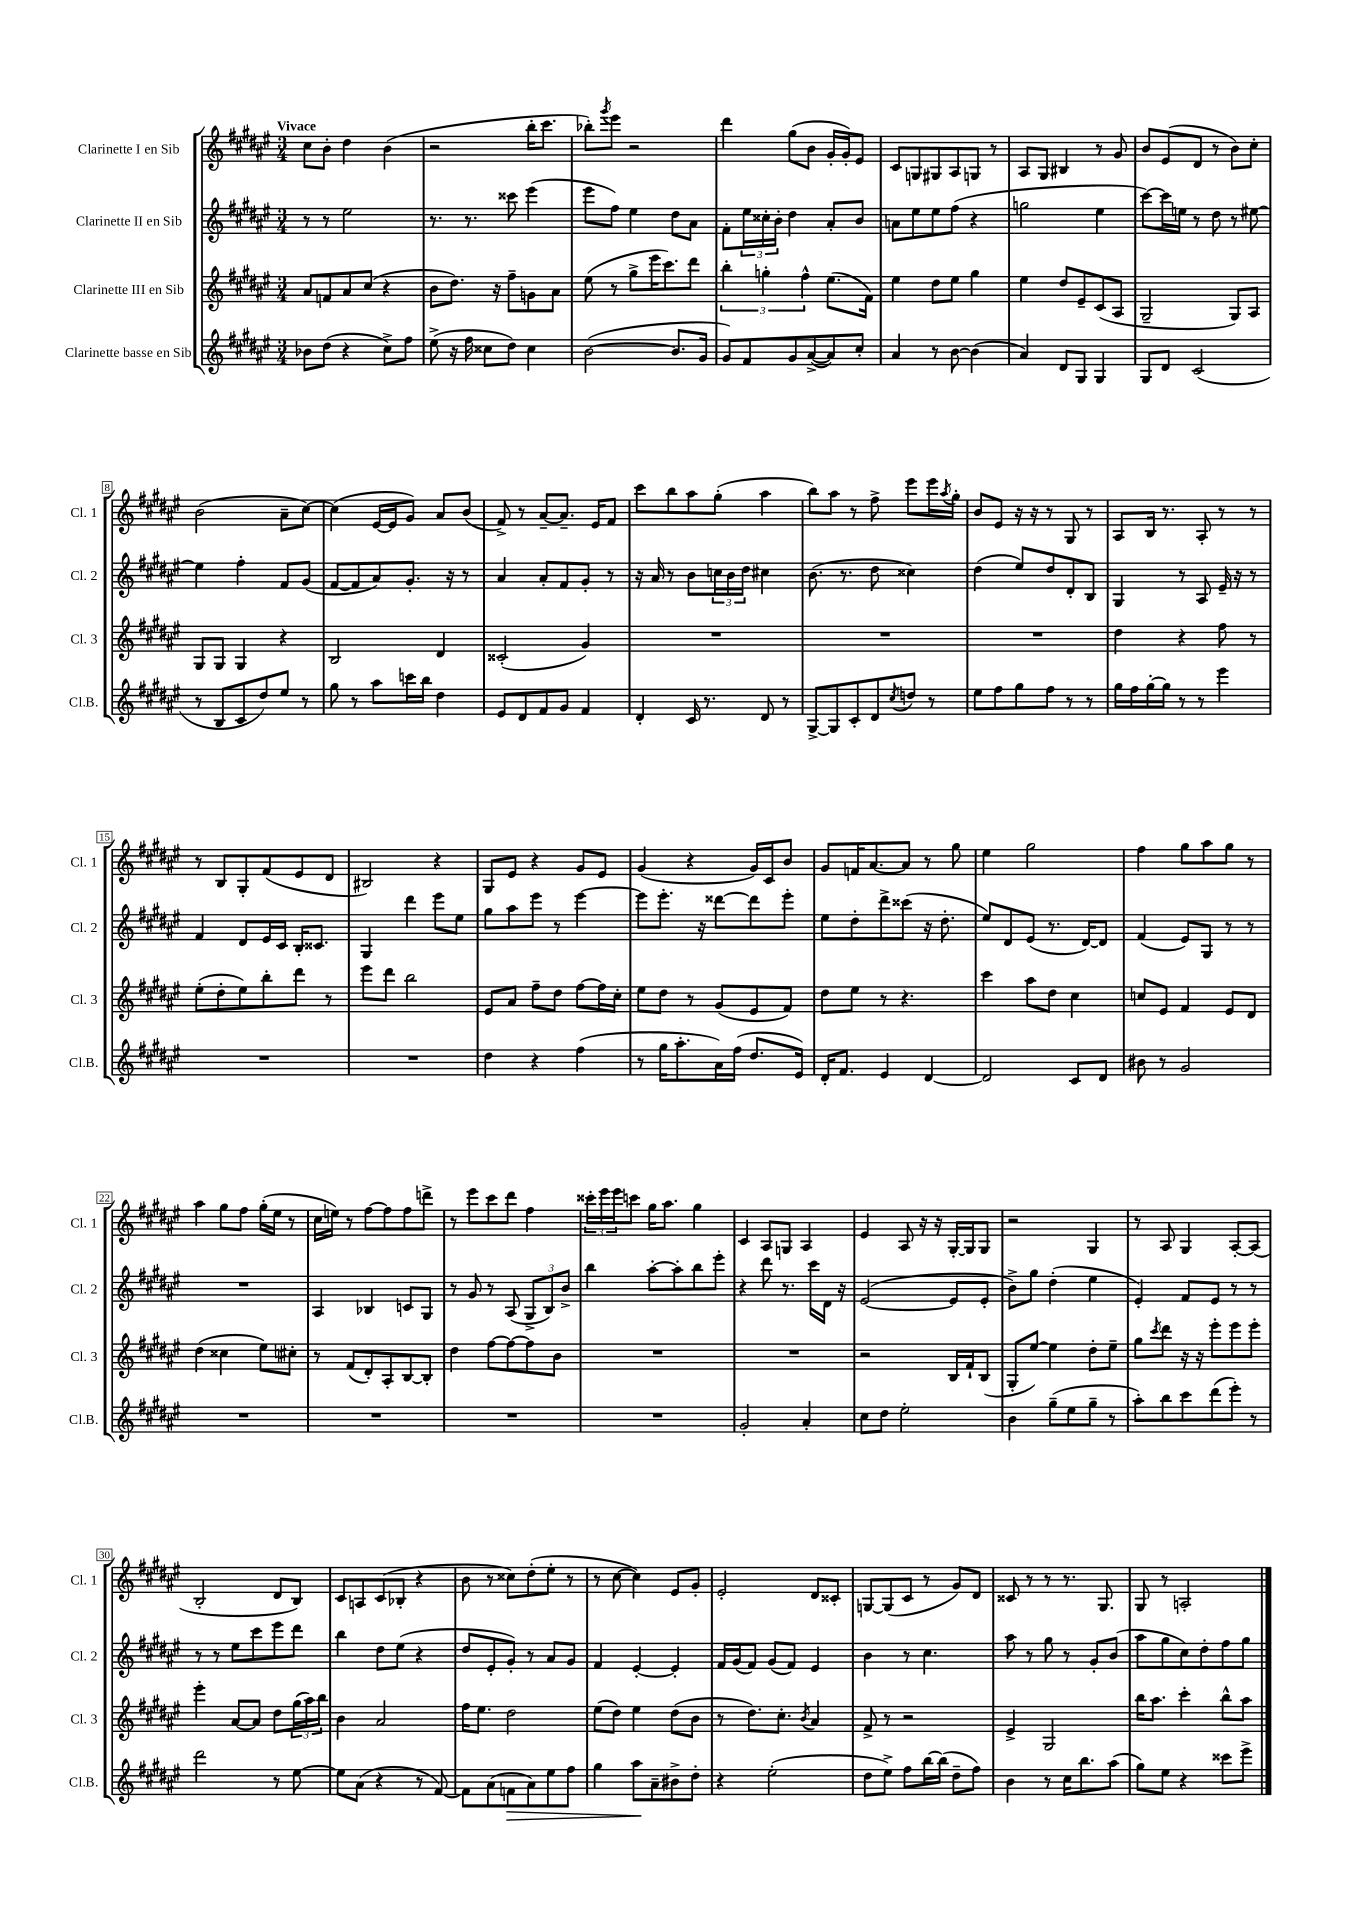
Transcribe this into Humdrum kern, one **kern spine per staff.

**kern	**kern	**kern	**kern
*staff4	*staff3	*staff2	*staff1
*clefG2	*clefG2	*clefG2	*clefG2
*k[f#c#g#d#a#e#]	*k[f#c#g#d#a#e#]	*k[f#c#g#d#a#e#]	*k[f#c#g#d#a#e#]
*M3/4	*M3/4	*M3/4	*M3/4
8b-	8a#	8r	8cc#
(8dd#	8f	8r	8b'
4r	8a#	2ee#	4dd#
.	(8cc#	.	.
8cc#^)	4r	.	(4b
8ff#	.	.	.
=	=	=	=
(8ee#^	8b	8.r	2r
16r	8.dd#)	.	.
16ff#	.	8.r	.
8cc##	.	.	.
.	16r	.	.
8dd#)	8ff#~	8ccc##	.
4cc##	8g	(4eee#	16bb'
.	.	.	8.ccc#
.	8a#	.	.
=	=	=	=
([2b	(8ee#	8eee#	8bb-')
.	.	.	8qggg#
.	8r	8ff#)	8eee#
.	8gg#^	4ee#	2r
.	16eee#	.	.
.	8.ccc#)	.	.
8.b]	.	8dd#	.
.	8ddd#	8a#	.
16g#	.	.	.
=	=	=	=
8g#)	6bb'	8f#'	4ddd#
8f#	.	24ee#	.
.	6gg'	24cc##'	.
.	.	24b'	.
8g#	.	4dd#	(8gg#
.	6ff#^^	.	.
([8a#^	.	.	8b
8a#])	(8.ee#	8a#'	16g#'
.	.	.	16g#')
8cc#'	.	8b	8e#
.	16f#)	.	.
=	=	=	=
4a#	4ee#	8a	8c#
.	.	8ee#	8G
8r	8dd#	8ee#	8G#
[8b	8ee#	(8ff#	8A#
(4b]	4gg#	4r	8G
.	.	.	8r
=	=	=	=
4a#)	4ee#	2gg	8A#
.	.	.	8G#
8d#	8dd#	.	4B#
8G#	8e#~	.	.
4G#	(8c#	4ee#	8r
.	8A#	.	8g#
=	=	=	=
8G#	2G#~	[8ccc#)	8b
8d#	.	16ccc#]	(8e#
.	.	16ee	.
(2c#	.	8r	8d#
.	.	8dd#	8r
.	8G#)	8r	8b)
.	8A#	[8ee#	8cc#'
=	=	=	=
8r	8G#	4ee#]	(2b
8B	8G#	.	.
8c#	4G#	4ff#'	.
8dd#)	.	.	.
8ee#	4r	8f#	8a#~
8r	.	(8g#	[8cc#)
=	=	=	=
8gg#	2B	[8f#	(4cc#]
8r	.	8f#]	.
8aa#	.	8a#)	[16e#
.	.	.	16e#]
16ccc	.	8.g#'	8g#)
16bb	.	.	.
4dd#	4d#	.	8a#
.	.	16r	.
.	.	8r	(8b
=	=	=	=
8e#	(2c##'	4a#	8f#^)
8d#	.	.	8r
8f#	.	8a#'	[8a#~
8g#	.	8f#	8.a#~]
4f#	4g#)	8g#'	.
.	.	.	16e#
.	.	8r	8f#
=	=	=	=
4d#'	2.r	16r	8ccc#
.	.	16a#	.
.	.	8r	8bb
16c#	.	8b	8aa#
8.r	.	.	.
.	.	24cc	(8gg#'
.	.	24b	.
.	.	24dd#	.
8d#	.	4cc#	4aa#
8r	.	.	.
=	=	=	=
[8G#^	2.r	(8.b	8bb)
8G#]	.	.	8aa#
.	.	8.r	.
8c#'	.	.	8r
8d#	.	8dd#	8ff#^
8qcc#	.	.	.
8dd	.	4cc##)	8eee#
8r	.	.	16eee#
.	.	.	8qaa#
.	.	.	16gg#'
=	=	=	=
8ee#	2.r	(4dd#	8b
8ff#	.	.	8e#
8gg#	.	8ee#)	16r
.	.	.	16r
8ff#	.	8dd#	8r
8r	.	8d#'	8G#
8r	.	8B	8r
=	=	=	=
16gg#	4dd#	4G#	8A#
16ff#	.	.	.
[16gg#'	.	.	16B
16gg#]	.	.	8.r
8r	4r	8r	.
8r	.	8A#	8A#'
4eee#	8ff#	16e#~	8r
.	.	16r	.
.	8r	8r	8r
=	=	=	=
2.r	(8ee#'	4f#	8r
.	8dd#'	.	8B
.	8ee#)	8d#	8G#'
.	8bb'	16e#	(8f#
.	.	16c#	.
.	8ddd#	16B'	8e#
.	.	8.c##	.
.	8r	.	8d#
=	=	=	=
2.r	8eee#	4G#	2B#)
.	8ddd#	.	.
.	2bb	4ddd#	.
.	.	8eee#	4r
.	.	8ee#	.
=	=	=	=
4dd#	8e#	8gg#	8G#
.	8a#	8aa#	8e#
4r	8ff#~	8eee#	4r
.	8dd#	8r	.
(4ff#	[8ff#	[4eee#	8g#
.	16ff#]	.	8e#
.	16cc#'	.	.
=	=	=	=
8r	8ee#	8eee#]	(4g#
16gg#	8dd#	8.eee#'	.
8.aa#'	.	.	.
.	8r	.	4r
.	.	16r	.
16a#)	(8g#	[8ddd##	.
(16ff#	.	.	.
8.dd#	8e#	8ddd##]	16g#)
.	.	.	16c#
.	8f#)	8eee#'	8b
16e#)	.	.	.
=	=	=	=
16d#'	8dd#	8ee#	8g#
8.f#	.	.	.
.	8ee#	8dd#'	16f
.	.	.	[8.a#
4e#	8r	8ddd#^	.
.	4.r	(8ccc##	8a#]
[4d#	.	16r	8r
.	.	8.dd#'	.
.	.	.	8gg#
=	=	=	=
2d#]	4ccc#	8ee#)	4ee#
.	.	8d#	.
.	8aa#	(8e#	2gg#
.	8dd#	8.r	.
8c#	4cc#	.	.
.	.	[16d#)	.
8d#	.	8d#]	.
=	=	=	=
8b#	8cc	(4f#	4ff#
8r	8e#	.	.
2g#	4f#	8e#)	8gg#
.	.	8G#	8aa#
.	8e#	8r	8gg#
.	8d#	8r	8r
=	=	=	=
2.r	(4dd#	2.r	4aa#
.	4cc##	.	8gg#
.	.	.	8ff#
.	8ee#)	.	(16gg#'
.	.	.	16ee#
.	8cc#'	.	8r
=	=	=	=
2.r	8r	4A#	16cc#
.	.	.	16ee)
.	(8f#	.	8r
.	8d#')	4B-	[8ff#
.	8A#'	.	8ff#]
.	[8B	8c	8ff#
.	8B']	8G#	8ddd^
=	=	=	=
2.r	4dd#	8r	8r
.	.	8g#	8eee#
.	[8ff#	8r	8ccc#
.	8ff#_	(8A#	8ddd#
.	8ff#]	12G#^	4ff#
.	.	12B)	.
.	8b	.	.
.	.	12b^	.
=	=	=	=
2.r	2.r	4bb	24ccc##'
.	.	.	24eee#
.	.	.	24eee#
.	.	.	8ccc
.	.	[8aa#'	16gg#
.	.	.	8.aa#
.	.	8aa#']	.
.	.	8bb	4gg#
.	.	8eee#'	.
=	=	=	=
2g#'	2.r	4r	4c#
.	.	8ddd#	8A#
.	.	8.r	8G
4a#'	.	.	4A#
.	.	16ccc#	.
.	.	16d#	.
.	.	16r	.
=	=	=	=
8cc#	2r	([2e#	4e#
8dd#	.	.	.
2ee#'	.	.	8A#
.	.	.	16r
.	.	.	16r
.	16B	8e#]	[16G#'
.	16f#`	.	16G#]
.	(8B	8e#'	8G#
=	=	=	=
4b	8G#'	8b^)	2r
.	[8ee#)	8gg#	.
(8gg#~	4ee#]	(4dd#'	.
8ee#	.	.	.
8gg#~	8dd#'	4ee#	4G#
8r	8ee#~	.	.
=	=	=	=
8aa#')	8gg#	4e#')	8r
.	8qccc#	.	.
8bb	8ddd#	.	8A#
8ccc#	16r	8f#	4G#
.	16r	.	.
(8ddd#	8eee#'	8e#	.
8eee#')	8eee#	8r	[8A#'
8r	8eee#'	8r	(8A#]
=	=	=	=
2ddd#	4eee#'	8r	2B'
.	.	8r	.
.	[8a#	8ee#	.
.	8a#]	8ccc#	.
8r	8dd#	8eee#	8d#
[8ee#	(24gg#	8ddd#	8B)
.	24aa#)	.	.
.	24bb	.	.
=	=	=	=
8ee#]	4b	4bb	8c#
(8a#	.	.	8A
4r	2a#	8dd#	(8c#
.	.	(8ee#	8B-'
8r	.	4r	4r
[8f#)	.	.	.
=	=	=	=
8f#]	16ff#	8dd#	8b
.	8.ee#	.	.
(8a#	.	8e#'	8r
8f	2dd#	8g#')	8cc##)
8a#)	.	8r	(8dd#'
8ee#	.	8a#	8ee#'
8ff#	.	8g#	8r
=	=	=	=
4gg#	(8ee#	4f#	8r
.	8dd#)	.	[8cc#
8aa#	4ee#	[4e#'	4cc#])
8a#~	.	.	.
8b#^	(8dd#	4e#']	8e#
8dd#'	8b	.	8g#'
=	=	=	=
4r	8r	16f#	2e#'
.	.	(16g#	.
.	8.dd#)	8f#)	.
(2ee#'	.	(8g#	.
.	8.cc#'	.	.
.	.	8f#)	.
.	8qb	.	.
.	4a#	4e#	8d#
.	.	.	8c##'
=	=	=	=
8dd#	8f#^	4b	[8G
8ee#^)	8r	.	(8G]
8ff#	2r	8r	8c#
[16bb	.	4.cc#	8r
(16bb]	.	.	.
8dd#~	.	.	8g#)
8ff#)	.	.	8d#
=	=	=	=
4b	4e#^	8aa#	8c##
.	.	8r	8r
8r	2G#	8gg#	8r
16cc#	.	8r	8.r
8.bb	.	.	.
.	.	8g#'	.
.	.	.	8.G#
(8aa#	.	(8b	.
=	=	=	=
8gg#)	16bb	8aa#	8G#
.	8.aa#	.	.
8ee#	.	8gg#	8r
4r	4ccc#'	8cc#)	2A'
.	.	8dd#'	.
8ccc##	8bb^^	8ff#	.
8eee#^	8aa#	8gg#	.
==	==	==	==
*-	*-	*-	*-
